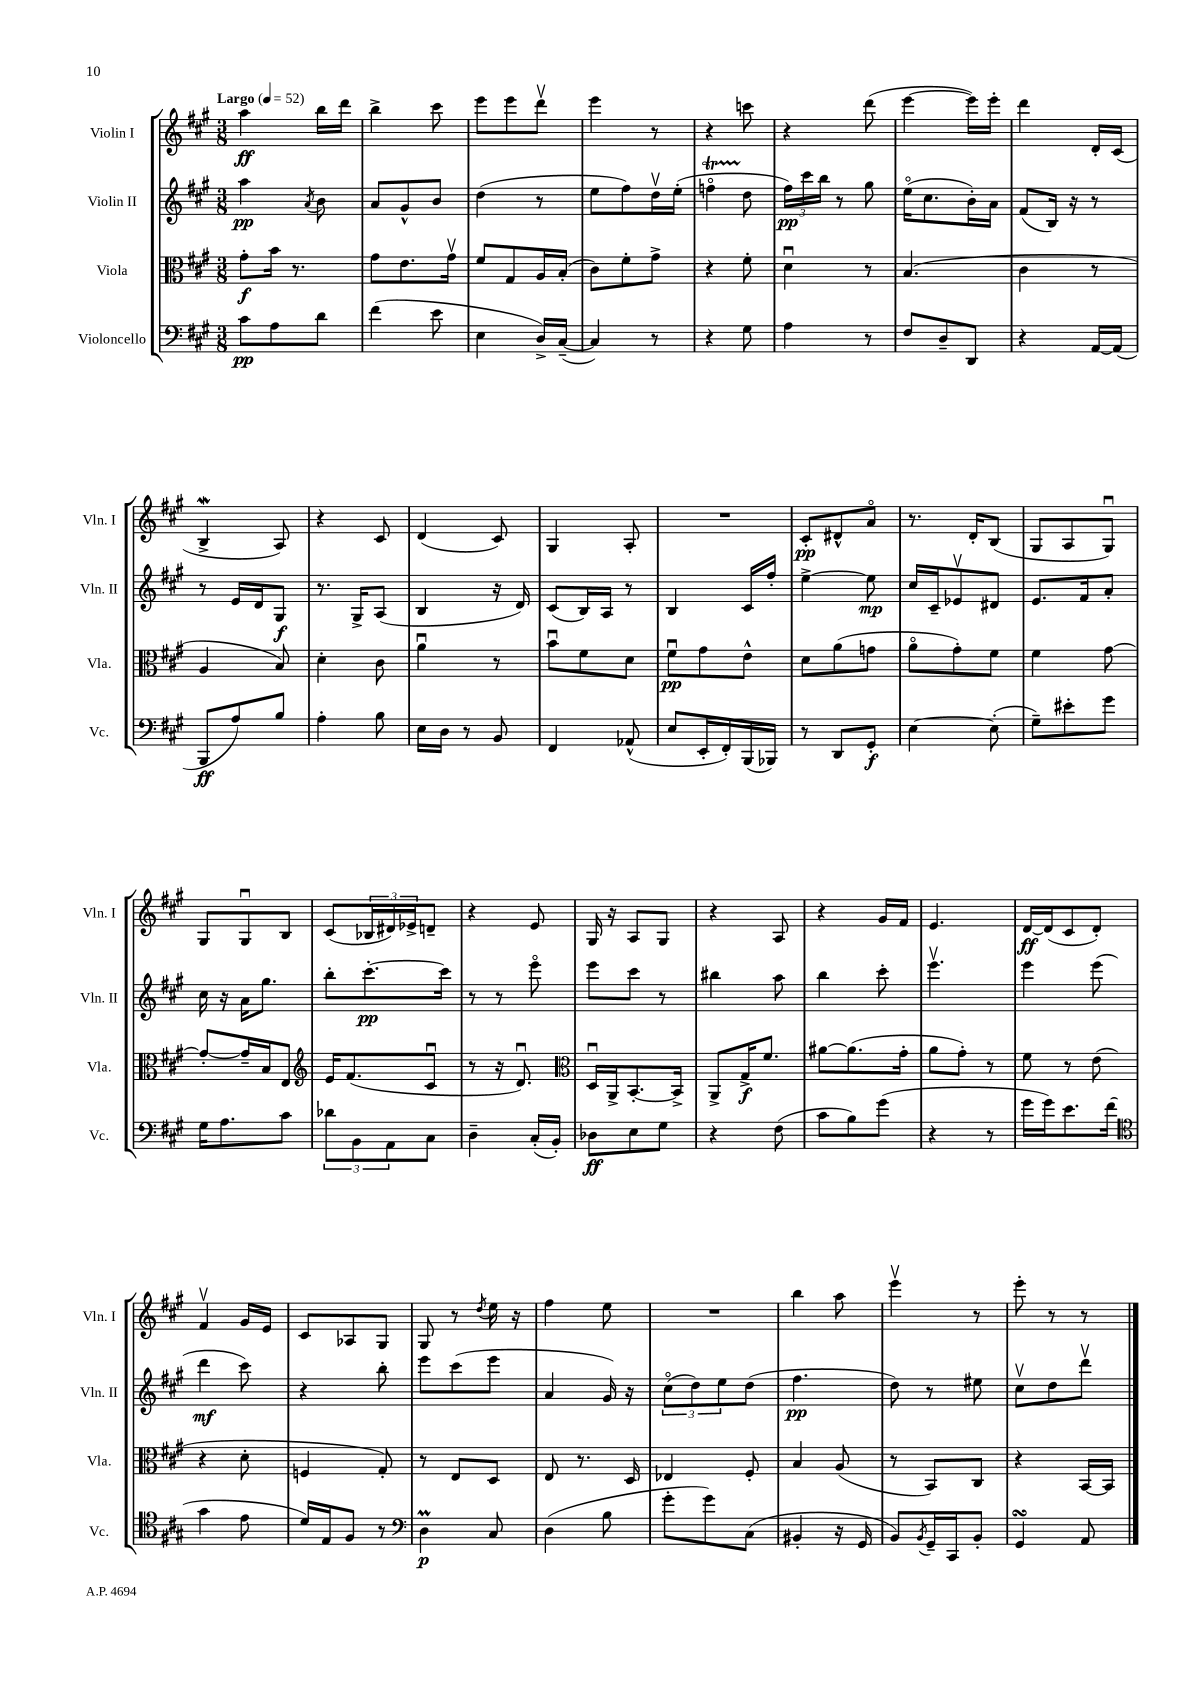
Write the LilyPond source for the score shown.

<<
\new StaffGroup <<
\new Staff = "s0" \with { instrumentName = "Violin I" shortInstrumentName = "Vln. I" } {
    \clef treble \key a \major \numericTimeSignature \time 3/8 \tempo "Largo" 4 = 52
    a''4\ff b''16 d'''16 |
    b''4-> cis'''8 |
    e'''8 e'''8 d'''8\upbow |
    e'''4 r8 |
    r4 c'''8 |
    r4 d'''8( |
    e'''4~ e'''16) e'''16-. |
    d'''4 d'16-. cis'16( |
    b4->\mordent a8) |
    r4 cis'8 |
    d'4( cis'8) |
    gis4 a8-. |
    R4. |
    cis'8-.\pp dis'8-^ a'8\flageolet |
    r8. d'16-. b8( |
    gis8 a8 gis8\downbow) |
    gis8 gis8\downbow b8 |
    cis'8( \tuplet 3/2 { bes16 dis'16) ees'16-> } d'8-- |
    r4 e'8 |
    gis16 r16 a8 gis8 |
    r4 a8 |
    r4 gis'16 fis'16 |
    e'4. |
    d'16~\ff d'16( cis'8 d'8-.) |
    fis'4\upbow gis'16 e'16 |
    cis'8 aes8 gis8 |
    gis8 r8 \acciaccatura { d''8 } e''16 r16 |
    fis''4 e''8 |
    R4. |
    b''4 a''8 |
    e'''4\upbow r8 |
    e'''8-. r8 r8 \bar "|." |
}
\new Staff = "s1" \with { instrumentName = "Violin II" shortInstrumentName = "Vln. II" } {
    \clef treble \key a \major \numericTimeSignature \time 3/8
    a''4\pp \acciaccatura { a'8 } b'8 |
    a'8 gis'8-^ b'8 |
    d''4( r8 |
    e''8 fis''8) d''16\upbow e''16-.( |
    f''4\flageolet\startTrillSpan d''8\stopTrillSpan |
    \tuplet 3/2 { fis''16\pp) cis'''16 b''16 } r8 gis''8 |
    e''16\flageolet( cis''8. b'16-.) a'16 |
    fis'8( b16) r16 r8 |
    r8 e'16 d'16 gis8\f |
    r8. gis16-> a8( |
    b4 r16 d'16) |
    cis'8( b16) a16 r8 |
    b4 cis'16 fis''16-. |
    e''4~-> e''8\mp |
    cis''16 cis'16-- ees'8\upbow dis'8 |
    e'8. fis'16 a'8-. |
    cis''16 r16 a'16 gis''8. |
    b''8-. cis'''8.~-.\pp cis'''16 |
    r8 r8 e'''8\flageolet |
    e'''8 cis'''8 r8 |
    bis''4 a''8 |
    b''4 cis'''8-. |
    e'''4.\upbow |
    e'''4 e'''8( |
    d'''4\mf cis'''8) |
    r4 b''8-. |
    e'''8 cis'''8( e'''8 |
    a'4 gis'16) r16 |
    \tuplet 3/2 { cis''8\flageolet( d''8) e''8 } d''8( |
    fis''4.\pp |
    d''8) r8 eis''8 |
    cis''8\upbow d''8 d'''8\upbow \bar "|." |
}
\new Staff = "s2" \with { instrumentName = "Viola" shortInstrumentName = "Vla." } {
    \clef alto \key a \major \numericTimeSignature \time 3/8
    gis'8-.\f b'16 r8. |
    gis'8 e'8. gis'16\upbow |
    fis'8 gis8 a16 b16-.( |
    cis'8) fis'8-. gis'8-> |
    r4 fis'8-. |
    d'4\downbow r8 |
    b4.( |
    cis'4 r8 |
    a4 b8) |
    d'4-. cis'8 |
    a'4\downbow r8 |
    b'8\downbow fis'8 d'8 |
    fis'8\downbow\pp gis'8 e'8-^ |
    d'8 a'8( g'8 |
    a'8\flageolet gis'8-.) fis'8 |
    fis'4 gis'8~ |
    gis'8~-. gis'16-- b16 e8 |
    \clef treble e'16 fis'8.( cis'8\downbow |
    r8 r16 d'8.\downbow) |
    \clef alto d16\downbow a,16-> b,8.~-. b,16-> |
    a,8-> gis16->\f fis'8. |
    ais'8~ ais'8.( gis'16-. |
    a'8 gis'8-.) r8 |
    fis'8 r8 e'8( |
    r4 d'8-. |
    f4 gis8-.) |
    r8 e8 d8 |
    e8 r8. d16 |
    ees4 fis8-. |
    b4 a8( |
    r8 b,8) cis8 |
    r4 b,16~ b,16 \bar "|." |
}
\new Staff = "s3" \with { instrumentName = "Violoncello" shortInstrumentName = "Vc." } {
    \clef bass \key a \major \numericTimeSignature \time 3/8
    cis'8\pp a8 d'8 |
    fis'4( e'8 |
    e4 d16->) cis16~--( |
    cis4) r8 |
    r4 gis8 |
    a4 r8 |
    fis8 d8-- d,8 |
    r4 a,16~ a,16( |
    b,,8\ff a8) b8 |
    a4-. b8 |
    e16 d16 r8 b,8 |
    fis,4 aes,8-^( |
    e8 e,16-. fis,16-.) b,,16( bes,,16) |
    r8 d,8 gis,8-.\f |
    e4~ e8-.( |
    gis8--) eis'8-. gis'8 |
    gis16 a8. cis'8 |
    \tuplet 3/2 { des'8 b,8 a,8 } cis8 |
    d4-- cis16-.( b,16-.) |
    des8\ff e8 gis8 |
    r4 fis8( |
    cis'8 b8) gis'8( |
    r4 r8 |
    gis'16 gis'16) e'8. fis'16( |
    \clef tenor gis'4 e'8 |
    d'16) e16 fis8 r8 |
    \clef bass d4\prall\p cis8 |
    d4( b8 |
    gis'8-. gis'8) cis8( |
    bis,4-. r16 gis,16 |
    b,8) \acciaccatura { b,8 } gis,16-- cis,16 b,8-. |
    gis,4\turn a,8 \bar "|." |
}
>>
>>
\layout { \context { \Score \remove "Bar_number_engraver" } }
